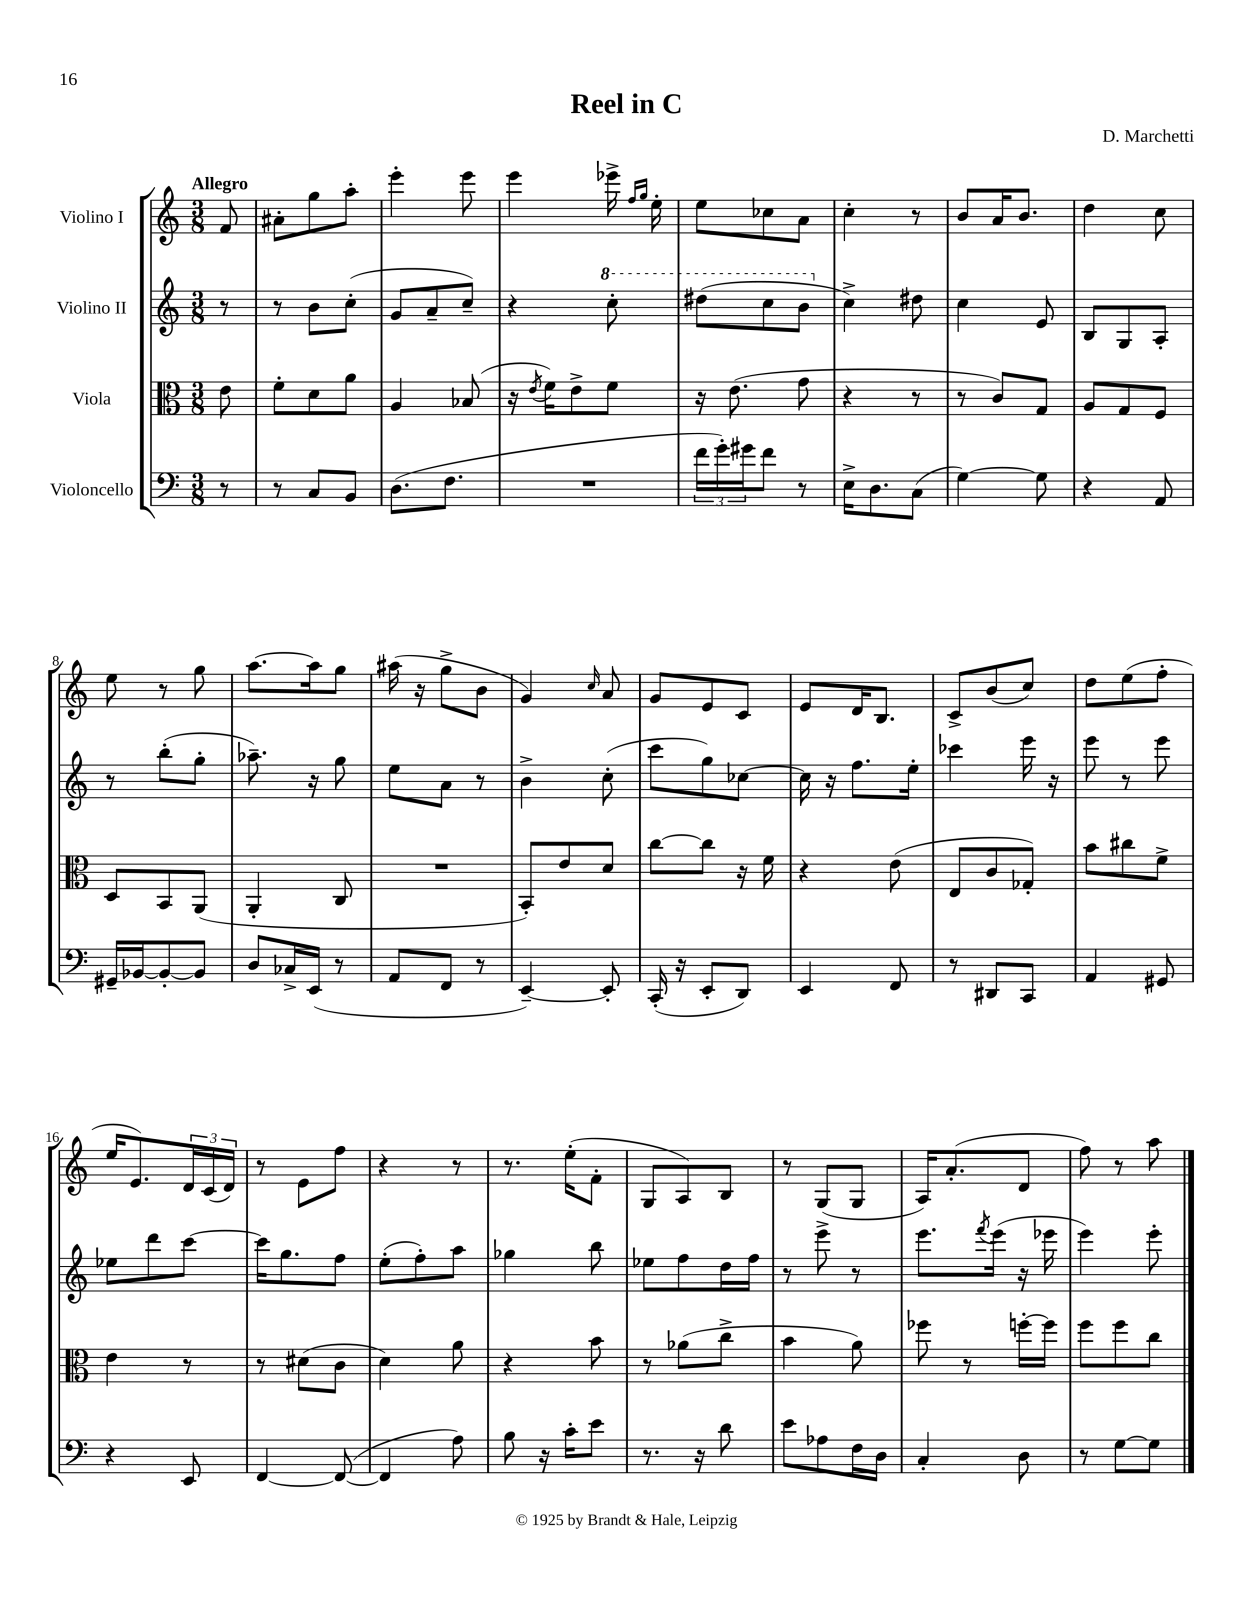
\header { title = "Reel in C" composer = "D. Marchetti" }
<<
\new StaffGroup <<
\new Staff = "s0" \with { instrumentName = "Violino I" } {
    \clef treble \key c \major \numericTimeSignature \time 3/8 \partial 8 \tempo "Allegro"
    f'8 |
    ais'8-. g''8 a''8-. |
    e'''4-. e'''8 |
    e'''4 ees'''16-> \grace { f''16 g''16 } e''16-. |
    e''8 ces''8 a'8 |
    c''4-. r8 |
    b'8 a'16 b'8. |
    d''4 c''8 |
    e''8 r8 g''8 |
    a''8.~ a''16 g''8 |
    ais''16( r16 g''8-> b'8 |
    g'4) \grace { c''16 } a'8 |
    g'8 e'8 c'8 |
    e'8 d'16 b8. |
    c'8-> b'8( c''8) |
    d''8 e''8( f''8-. |
    e''16 e'8.) \tuplet 3/2 { d'16 c'16( d'16) } |
    r8 e'8 f''8 |
    r4 r8 |
    r8. e''16-.( f'8-. |
    g8 a8) b8 |
    r8 g8( g8 |
    a16) a'8.-.( d'8 |
    f''8) r8 a''8 \bar "|." |
}
\new Staff = "s1" \with { instrumentName = "Violino II" } {
    \clef treble \key c \major \numericTimeSignature \time 3/8 \partial 8
    r8 |
    r8 b'8 c''8-.( |
    g'8 a'8-- c''8--) |
    r4 \ottava #1 c'''8-. |
    dis'''8( c'''8 b''8 \ottava #0 |
    c''4->) dis''8 |
    c''4 e'8 |
    b8 g8 a8-. |
    r8 b''8-.( g''8-. |
    aes''8.--) r16 g''8 |
    e''8 a'8 r8 |
    b'4-> c''8-.( |
    c'''8 g''8) ces''8~ |
    ces''16 r16 f''8. e''16-. |
    ces'''4 e'''16 r16 |
    e'''8 r8 e'''8 |
    ees''8 d'''8 c'''8~ |
    c'''16 g''8. f''8 |
    e''8-.( f''8-.) a''8 |
    ges''4 b''8 |
    ees''8 f''8 d''16 f''16 |
    r8 e'''8-> r8 |
    e'''8. \acciaccatura { f'''8 } e'''16( r16 ees'''16 |
    e'''4) e'''8-. \bar "|." |
}
\new Staff = "s2" \with { instrumentName = "Viola" } {
    \clef alto \key c \major \numericTimeSignature \time 3/8 \partial 8
    e'8 |
    f'8-. d'8 a'8 |
    a4 bes8( |
    r16 \acciaccatura { e'8 } f'16) e'8-> f'8 |
    r16 e'8.( g'8 |
    r4 r8 |
    r8 c'8) g8 |
    a8 g8 f8 |
    d8 b,8 a,8( |
    a,4-. c8 |
    R4. |
    b,8-.) e'8 d'8 |
    c''8~ c''8 r16 f'16 |
    r4 e'8( |
    e8 c'8 ges8-.) |
    b'8 cis''8 f'8-> |
    e'4 r8 |
    r8 dis'8( c'8 |
    d'4) a'8 |
    r4 b'8 |
    r8 aes'8( c''8-> |
    b'4 a'8) |
    fes''8 r8 f''16~-. f''16 |
    f''8 f''8 c''8 \bar "|." |
}
\new Staff = "s3" \with { instrumentName = "Violoncello" } {
    \clef bass \key c \major \numericTimeSignature \time 3/8 \partial 8
    r8 |
    r8 c8 b,8 |
    d8.( f8. |
    R4. |
    \tuplet 3/2 { f'16 g'16-.) gis'16 } f'8 r8 |
    e16-> d8. c8( |
    g4~) g8 |
    r4 a,8 |
    gis,16-- bes,16~ bes,8~-. bes,8 |
    d8 ces16-> e,16( r8 |
    a,8 f,8 r8 |
    e,4~--) e,8-. |
    c,16-.( r16 e,8-. d,8) |
    e,4 f,8 |
    r8 dis,8 c,8 |
    a,4 gis,8 |
    r4 e,8 |
    f,4~ f,8~( |
    f,4 a8) |
    b8 r16 c'16-. e'8 |
    r8. r16 d'8 |
    e'8 aes8 f16 d16 |
    c4-. d8 |
    r8 g8~ g8 \bar "|." |
}
>>
>>
